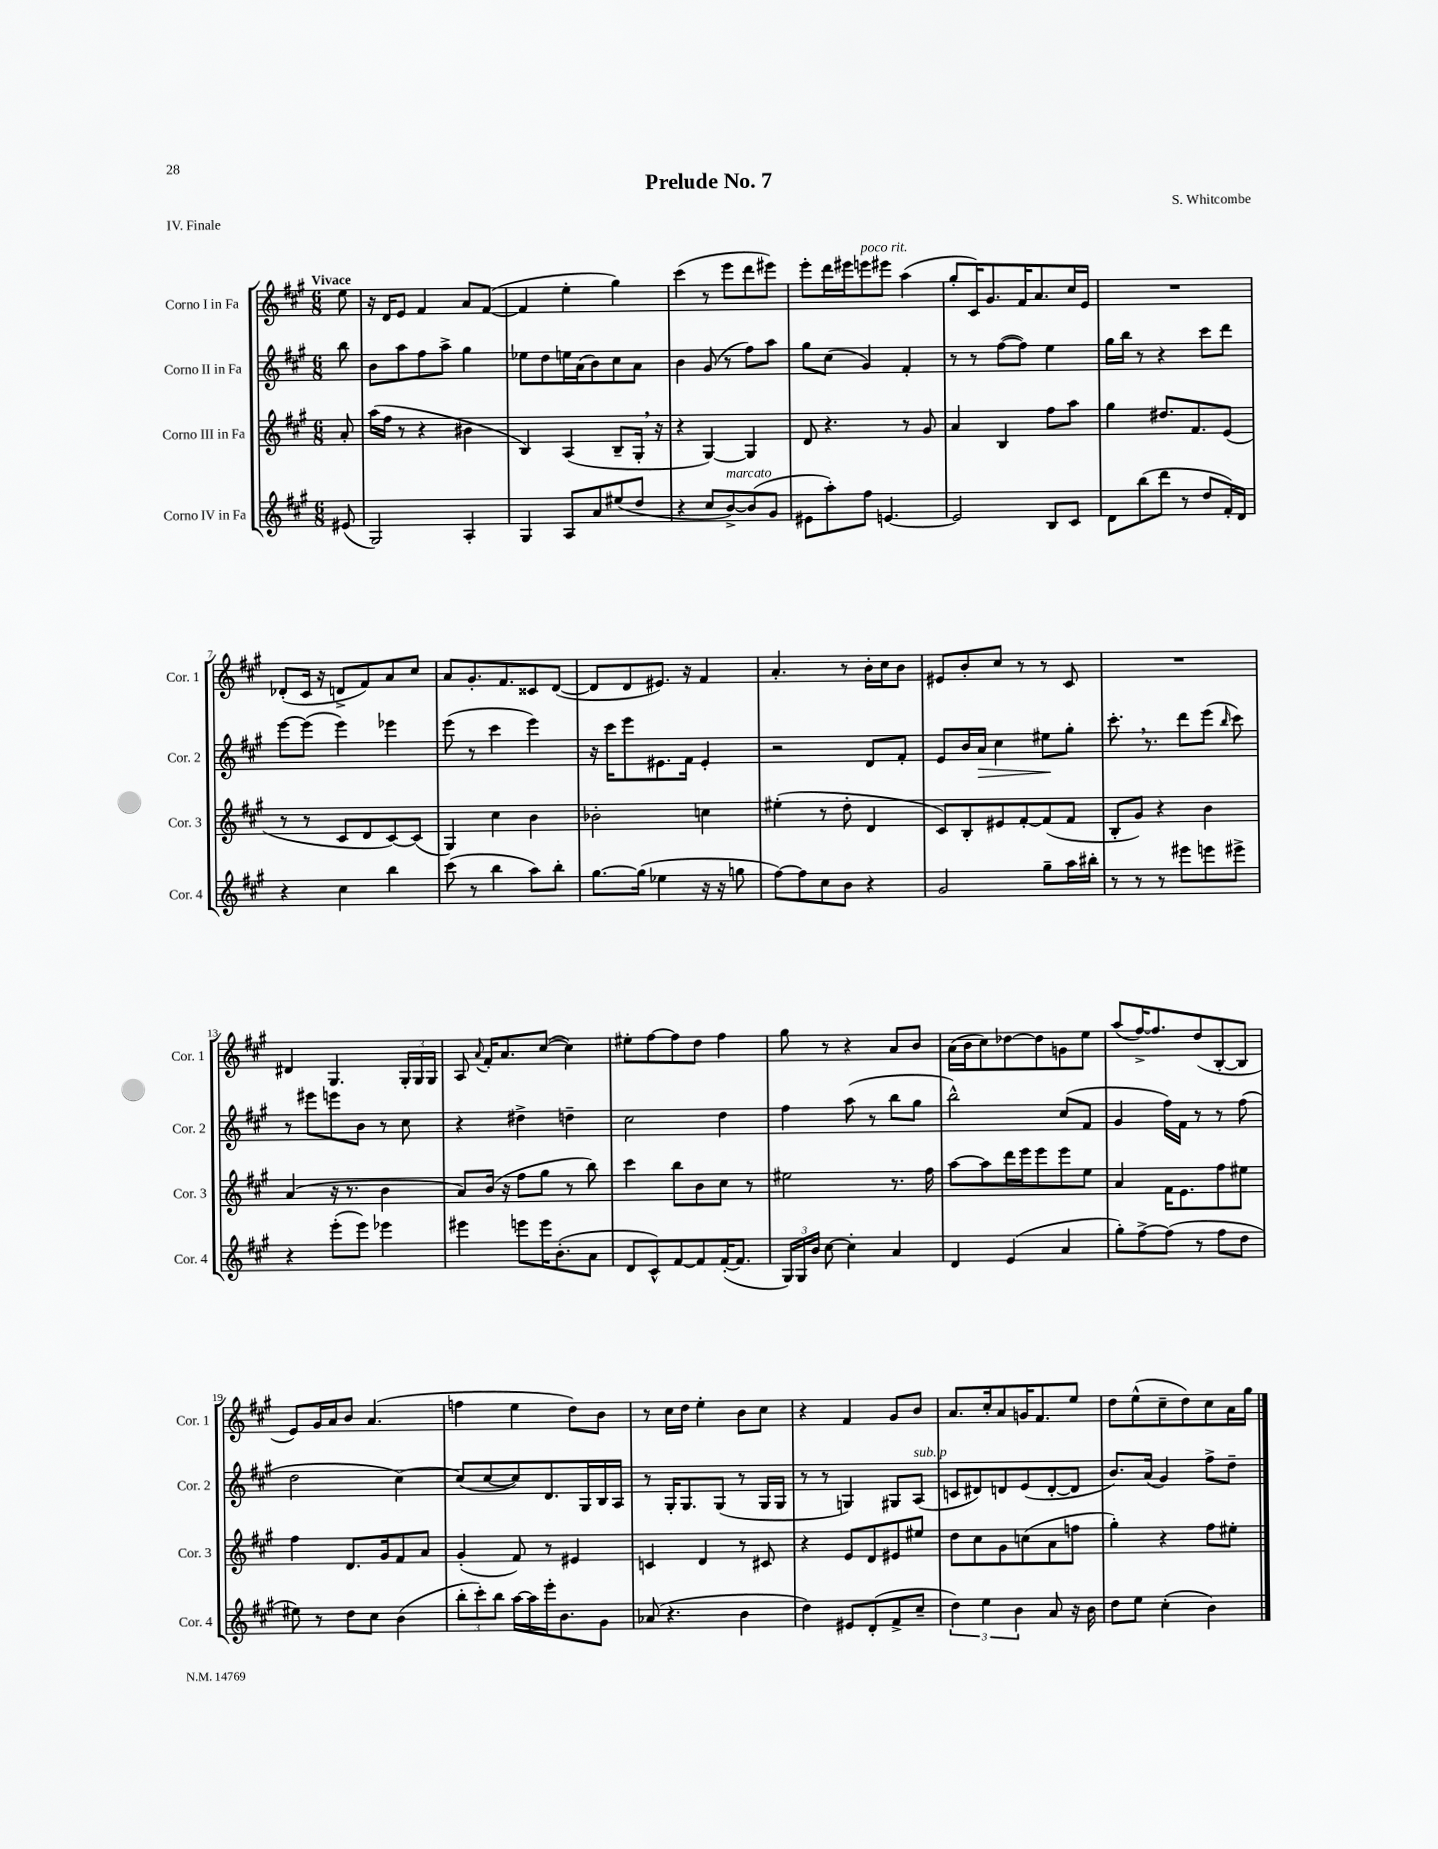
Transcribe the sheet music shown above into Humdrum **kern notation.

**kern	**kern	**kern	**kern
*staff4	*staff3	*staff2	*staff1
*clefG2	*clefG2	*clefG2	*clefG2
*k[f#c#g#]	*k[f#c#g#]	*k[f#c#g#]	*k[f#c#g#]
*M6/8	*M6/8	*M6/8	*M6/8
(8e#	8a'	8bb	8ee
=	=	=	=
2G#)	(16aa	8b	16r
.	16ff#	.	16d
.	8r	8aa	8e
.	4r	8ff#	4f#
.	.	8aa^	.
4A'	4b#	4gg#	8a
.	.	.	([8f#
=	=	=	=
4G#	4B)	8ee-	4f#]
.	.	8dd	.
8A	(4A	16ee	4ee'
.	.	(16a	.
8a	.	8b)	.
(8ee#	8B~	8cc#	4gg#)
8dd	16G#'	8a	.
.	16r	.	.
=	=	=	=
4r	4r	4b	(4ccc#
8cc#	[4G#)	(8g#	8r
[8b^)	.	8r	8eee
(8b]	4G#]	8ff#)	8ddd
8g#	.	8aa	8eee#)
=	=	=	=
8e#	8d	8gg#	8eee'
8aa')	4.r	(8cc#	16ddd
.	.	.	16eee#
8ff#	.	4g#)	8eee
[4.e	.	.	8eee#
.	8r	4f#'	(4aa
.	8g#	.	.
=	=	=	=
2e]	4a	8r	8gg#'
.	.	8r	16c#)
.	.	.	8.g#
.	4B	([8ff#	.
.	.	8ff#])	16f#
.	.	.	8.a
8B	8ff#	4ee	.
8c#	8aa	.	16cc#
.	.	.	16e
=	=	=	=
8d	4gg#	16gg#	2.r
.	.	16bb	.
(8bb	.	8r	.
8ddd	8.dd#	4r	.
8r	.	.	.
.	8.f#	.	.
8dd	.	8ccc#	.
16f#')	(8e	8ddd	.
16d	.	.	.
=	=	=	=
4r	8r	[8eee	(8d-'
.	8r	(8eee]	16c#
.	.	.	16r
4cc#	8c#	4eee)	8d^
.	8d	.	8f#)
4bb	[8c#)	4eee-	8a
.	(8c#]	.	8cc#
=	=	=	=
(8ccc#	4G#)	(8eee	8a
8r	.	8r	8.g#'
4bb	4cc#	4ccc#	.
.	.	.	8.f#
8aa)	4b	4eee)	8c##
8bb'	.	.	([8d
=	=	=	=
[8.gg#	2b-'	16r	8d]
.	.	16ccc#	.
.	.	8eee	8d
(16gg#]	.	.	.
4ee-	.	8.e#	8.e#)
.	.	16f#	16r
16r	4cc	4e#'	4f#
16r	.	.	.
8gg	.	.	.
=	=	=	=
[8ff#)	(4ee#'	2r	4.a'
8ff#]	.	.	.
8cc#	8r	.	.
8b	8dd'	.	8r
4r	4d	8d	16b'
.	.	.	16cc#
.	.	8f#'	8b
=	=	=	=
2g#	8c#)	8e	8e#
.	8B'	16b	8b'
.	.	16a	.
.	8e#	4cc#	8cc#
.	[8f#'	.	8r
8gg#~	(8f#]	8ee#	8r
16aa	8f#	8gg#'	8c#
16bb#'	.	.	.
=	=	=	=
8r	8B'	8.ccc#'	2.r
8r	8g#)	.	.
.	.	8.r	.
8r	4r	.	.
8eee#	.	8ddd	.
8eee	4b	(8eee	.
.	.	16qqbb	.
8eee#^	.	8ccc#)	.
=	=	=	=
4r	(4a	8r	4d#
.	.	8eee#	.
(8eee'	16r	8eee	4.G#
.	8.r	.	.
8eee)	.	8b	.
4eee-	4b	8r	.
.	.	8cc#	24G#'
.	.	.	24G#
.	.	.	24G#
=	=	=	=
4eee#	8a)	4r	8A
.	.	.	8qqa
.	(16b	.	16f#'
.	16r	.	8.a
8eee	8ff#	4dd#^	.
16eee	8gg#	.	([8cc#
(8.b'	.	.	.
.	8r	4dd~	4cc#])
8a	8bb)	.	.
=	=	=	=
8d	4ccc#	2cc#	8ee#'
8c#^^)	.	.	[8ff#
[8f#	8bb	.	8ff#]
8f#]	8b	.	8dd
([16f#'	8cc#	4dd	4ff#
8.f#]	.	.	.
.	8r	.	.
=	=	=	=
24G#)	2ee#	4ff#	8gg#
24G#	.	.	.
24b	.	.	.
[8cc#	.	.	8r
4cc#']	.	(8aa	4r
.	.	8r	.
4a	8.r	8bb	8a
.	.	8gg#	8b
.	16ff#	.	.
=	=	=	=
4d	[8aa	2bb^^)	(16a
.	.	.	16b
.	8aa]	.	8cc#)
(4e	16ddd	.	[8dd-
.	16eee	.	.
.	8eee	.	8dd-]
4a	8eee	(8cc#	8g
.	8ee	8f#	8ee
=	=	=	=
8gg#')	4a	4g#	(8aa
[8ff#^	.	.	[16ff#^)
.	.	.	8.ff#]
(8ff#]	16f#	16ff#)	.
.	8.e	16f#	.
8r	.	8r	(8dd
8ff#	8ff#	8r	[8B'
8dd	8ee#	(8ff#	8B]
=	=	=	=
8ee#)	4ff#	2dd	8e)
8r	.	.	16g#
.	.	.	16a
8dd	8.d	.	8b
8cc#	.	.	(4.a
.	16g#	.	.
(4b	8f#	[4cc#)	.
.	8a	.	.
=	=	=	=
12bb'	(4g#'	(8cc#]	4ff
12ccc#')	.	.	.
.	.	[8cc#	.
12bb	.	.	.
[16aa	8f#)	8cc#])	4ee
16aa]	.	.	.
16eee'	8r	8.d	.
8.b	.	.	.
.	4e#	.	8dd)
.	.	16G#	.
8g#	.	16B	8b
.	.	16A	.
=	=	=	=
(8a-	4c	8r	8r
4.r	.	16G#'	16cc#
.	.	8.G#	16dd
.	4d	.	4ee'
.	.	(8G#	.
4b	8r	8r	8b
.	8c#	16G#	8cc#
.	.	16G#	.
=	=	=	=
4dd)	4r	8r	4r
.	.	8r	.
8e#	8e	4G)	4f#
(8d'	8d	.	.
8f#^	8e#	8G#	8g#
8cc#~	8ee#	(8A	8b
=	=	=	=
6dd)	8dd	8c	8.a
.	8cc#	8d#)	.
6ee	.	.	.
.	.	.	16cc#'
.	8g#	8d	8a
6b	.	.	.
.	(8cc	(8e	16g
.	.	.	8.f#
8a	8a	[8d'	.
16r	8ff	8d]	8ee
16b	.	.	.
=	=	=	=
8dd	4gg#')	8.b)	8dd
8ee	.	.	(8ee^^
.	.	(16a	.
(4cc#'	4r	4g#)	8cc#~
.	.	.	8dd)
4b)	8ff#	8ff#^	8cc#
.	8ee#'	8dd~	16a
.	.	.	16gg#
==	==	==	==
*-	*-	*-	*-
